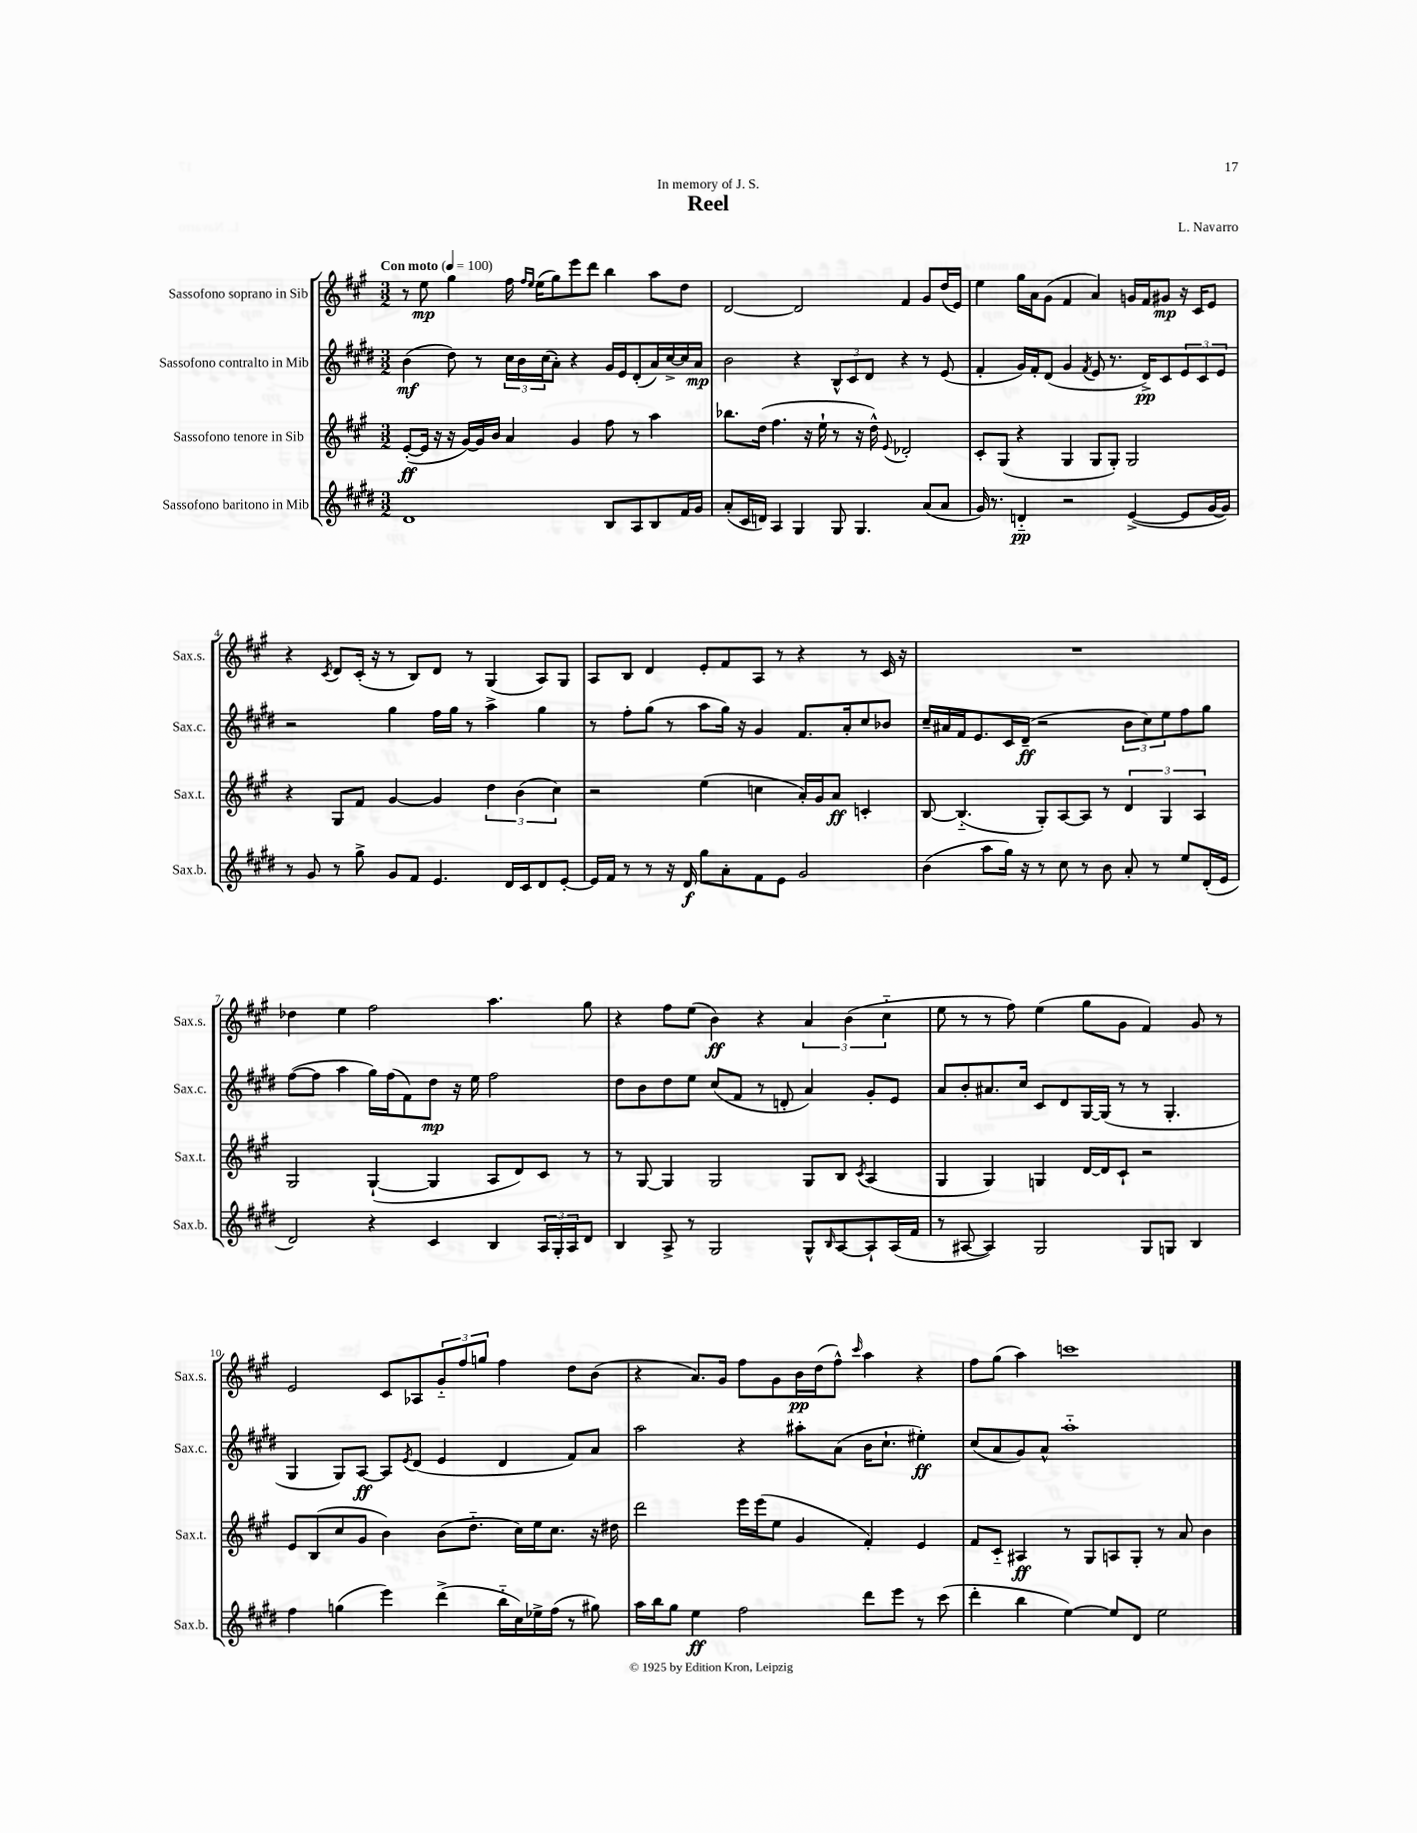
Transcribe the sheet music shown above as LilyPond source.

\header { title = "Reel" composer = "L. Navarro" dedication = "In memory of J. S." }
<<
\new StaffGroup <<
\new Staff = "s0" \with { instrumentName = "Sassofono soprano in Sib" shortInstrumentName = "Sax.s." } {
    \clef treble \key a \major \numericTimeSignature \time 3/2 \tempo "Con moto" 4 = 100
    r8 e''8\mp gis''4 fis''16 \grace { fis''16 e''16 } e''16( gis''8) e'''8 d'''8 b''4 a''8 d''8 |
    d'2~ d'2 fis'4 gis'8 d''16( e'16) |
    e''4 gis''16 a'16 gis'8( fis'4 a'4) g'16 fis'16 gis'8\mp r16 cis'16 e'8 |
    r4 \acciaccatura { cis'8 } d'8 cis'16-.( r16 r8 b8) d'8 r8 gis4( a8) gis8 |
    a8 b8 d'4 e'8-. fis'8 a8 r8 r4 r8 cis'16 r16 |
    R1. |
    des''4 e''4 fis''2 a''4. gis''8 |
    r4 fis''8 e''8( b'4\ff) r4 \tuplet 3/2 { a'4 b'4( cis''4-_ } |
    e''8 r8 r8 fis''8) e''4( gis''8 gis'8 fis'4) gis'8 r8 |
    e'2 cis'8 aes8 \tuplet 3/2 { gis'8-_ fis''8 g''8 } fis''4 d''8 b'8( |
    r4 a'8.) gis'16 fis''8 gis'8 b'16\pp d''16( fis''8-^) \grace { cis'''16 } a''4 r4 |
    fis''8 gis''8( a''4) c'''1 \bar "|." |
}
\new Staff = "s1" \with { instrumentName = "Sassofono contralto in Mib" shortInstrumentName = "Sax.c." } {
    \clef treble \key e \major \numericTimeSignature \time 3/2
    b'4\mf( dis''8) r8 \tuplet 3/2 { cis''16 b'16 cis''16( } a'8-.) r4 gis'16 e'16 dis'8-.( a'16) cis''16~-> cis''16 a'16\mp |
    b'2 r4 \tuplet 3/2 { b8-^ cis'8 dis'8 } r4 r8 e'8( |
    fis'4-. gis'16) fis'16-. dis'8( gis'4 \acciaccatura { fis'8 } e'8 r8. dis'16->\pp) cis'8 \tuplet 3/2 { e'8 cis'8 e'8 } |
    r2 gis''4 fis''16 gis''16 r8 a''4-> gis''4 |
    r8 fis''8-. gis''8( r8 a''8 gis''16) r16 gis'4 fis'8. a'16-. cis''8 bes'8 |
    cis''16-- ais'16 fis'16 e'8. cis'16 dis'16--\ff( r2 \tuplet 3/2 { b'8 cis''8) e''8 } fis''8 gis''8 |
    fis''8~( fis''8 a''4 gis''16) fis''16( fis'8) dis''8\mp r16 e''16 fis''2 |
    dis''8 b'8 dis''8 e''8 cis''8( fis'8 r8 d'8-. a'4) gis'8-. e'8 |
    a'8 b'8-. ais'8. cis''16 cis'8 dis'8 gis16~ gis16( r8 r8 gis4.-. |
    gis4 gis8) a8~\ff a8 \acciaccatura { e'8 } dis'8( e'4 dis'4 fis'8) a'8 |
    a''2 r4 ais''8-. a'8( b'16 cis''8.-! eis''4-.\ff) |
    cis''8( a'8 gis'8) a'8-^ a''1-_ \bar "|." |
}
\new Staff = "s2" \with { instrumentName = "Sassofono tenore in Sib" shortInstrumentName = "Sax.t." } {
    \clef treble \key a \major \numericTimeSignature \time 3/2
    e'8~-.\ff( e'16 r16 r16 gis'16~) gis'16 b'16 a'4 gis'4 fis''8 r8 a''4 |
    bes''8. d''16( fis''4. r16 e''16-! r8 r16 d''16-^) \appoggiatura { e'8 } des'2-. |
    cis'8-. gis8( r4 gis4 gis8 gis8-.) gis2 |
    r4 gis8 fis'8 gis'4~ gis'4 \tuplet 3/2 { d''4 b'4( cis''4) } |
    r2 e''4( c''4 a'16-.) gis'16 a'8\ff c'4-. |
    b8~ b4.-_( gis8-.) a8~ a8 r8 \tuplet 3/2 { d'4 gis4 a4 } |
    gis2 gis4~-!( gis4 a8 d'8) cis'8 r8 |
    r8 gis8~ gis4 gis2 gis8 b8 \acciaccatura { cis'8 } a4( |
    gis4 gis4) g4 d'16~ d'16 cis'8-! r2 |
    e'8 b8( cis''8 gis'8 b'4) b'8( d''8.-_ cis''16) e''16 cis''8. r16 dis''16 |
    d'''2 e'''16 e'''16( e''8 gis'4 fis'4-.) e'4 |
    fis'8 cis'8-_ ais4\ff r8 gis8 a8 gis8-. r8 a'8 b'4 \bar "|." |
}
\new Staff = "s3" \with { instrumentName = "Sassofono baritono in Mib" shortInstrumentName = "Sax.b." } {
    \clef treble \key e \major \numericTimeSignature \time 3/2
    dis'1 b8 a8 b8 fis'16 gis'16 |
    a'8-.( cis'16 d'16) a4 gis4 gis8 gis4. a'8( a'8 |
    gis'16) r8. d'4-_\pp r2 e'4~->( e'8 gis'16~ gis'16) |
    r8 gis'8 r8 gis''8-> gis'8 fis'8 e'4. dis'16 cis'16 dis'8 e'8~-. |
    e'16 fis'16 r8 r8 r16 dis'16\f gis''8 a'8-. fis'8 e'8 gis'2 |
    b'4( a''8 gis''16) r16 r8 cis''8 r8 b'8 a'8-. r8 e''8 dis'16-.( e'16 |
    dis'2) r4 cis'4 b4 \tuplet 3/2 { a16 gis16-. a16 } dis'8 |
    b4 a8-> r8 gis2 gis8-^ \grace { b16 } a8~ a8-! a16( fis'16 |
    r8 ais8~ ais4) gis2 gis8 g8 b4 |
    fis''4 g''4( e'''4) dis'''4->( b''16-_ cis''16) ees''16-> fis''16( r8 gis''8) |
    a''16 b''16 gis''8 e''4\ff fis''2 dis'''8 e'''8 r8 cis'''8( |
    dis'''4-. b''4 e''4~) e''8 dis'8 e''2 \bar "|." |
}
>>
>>
